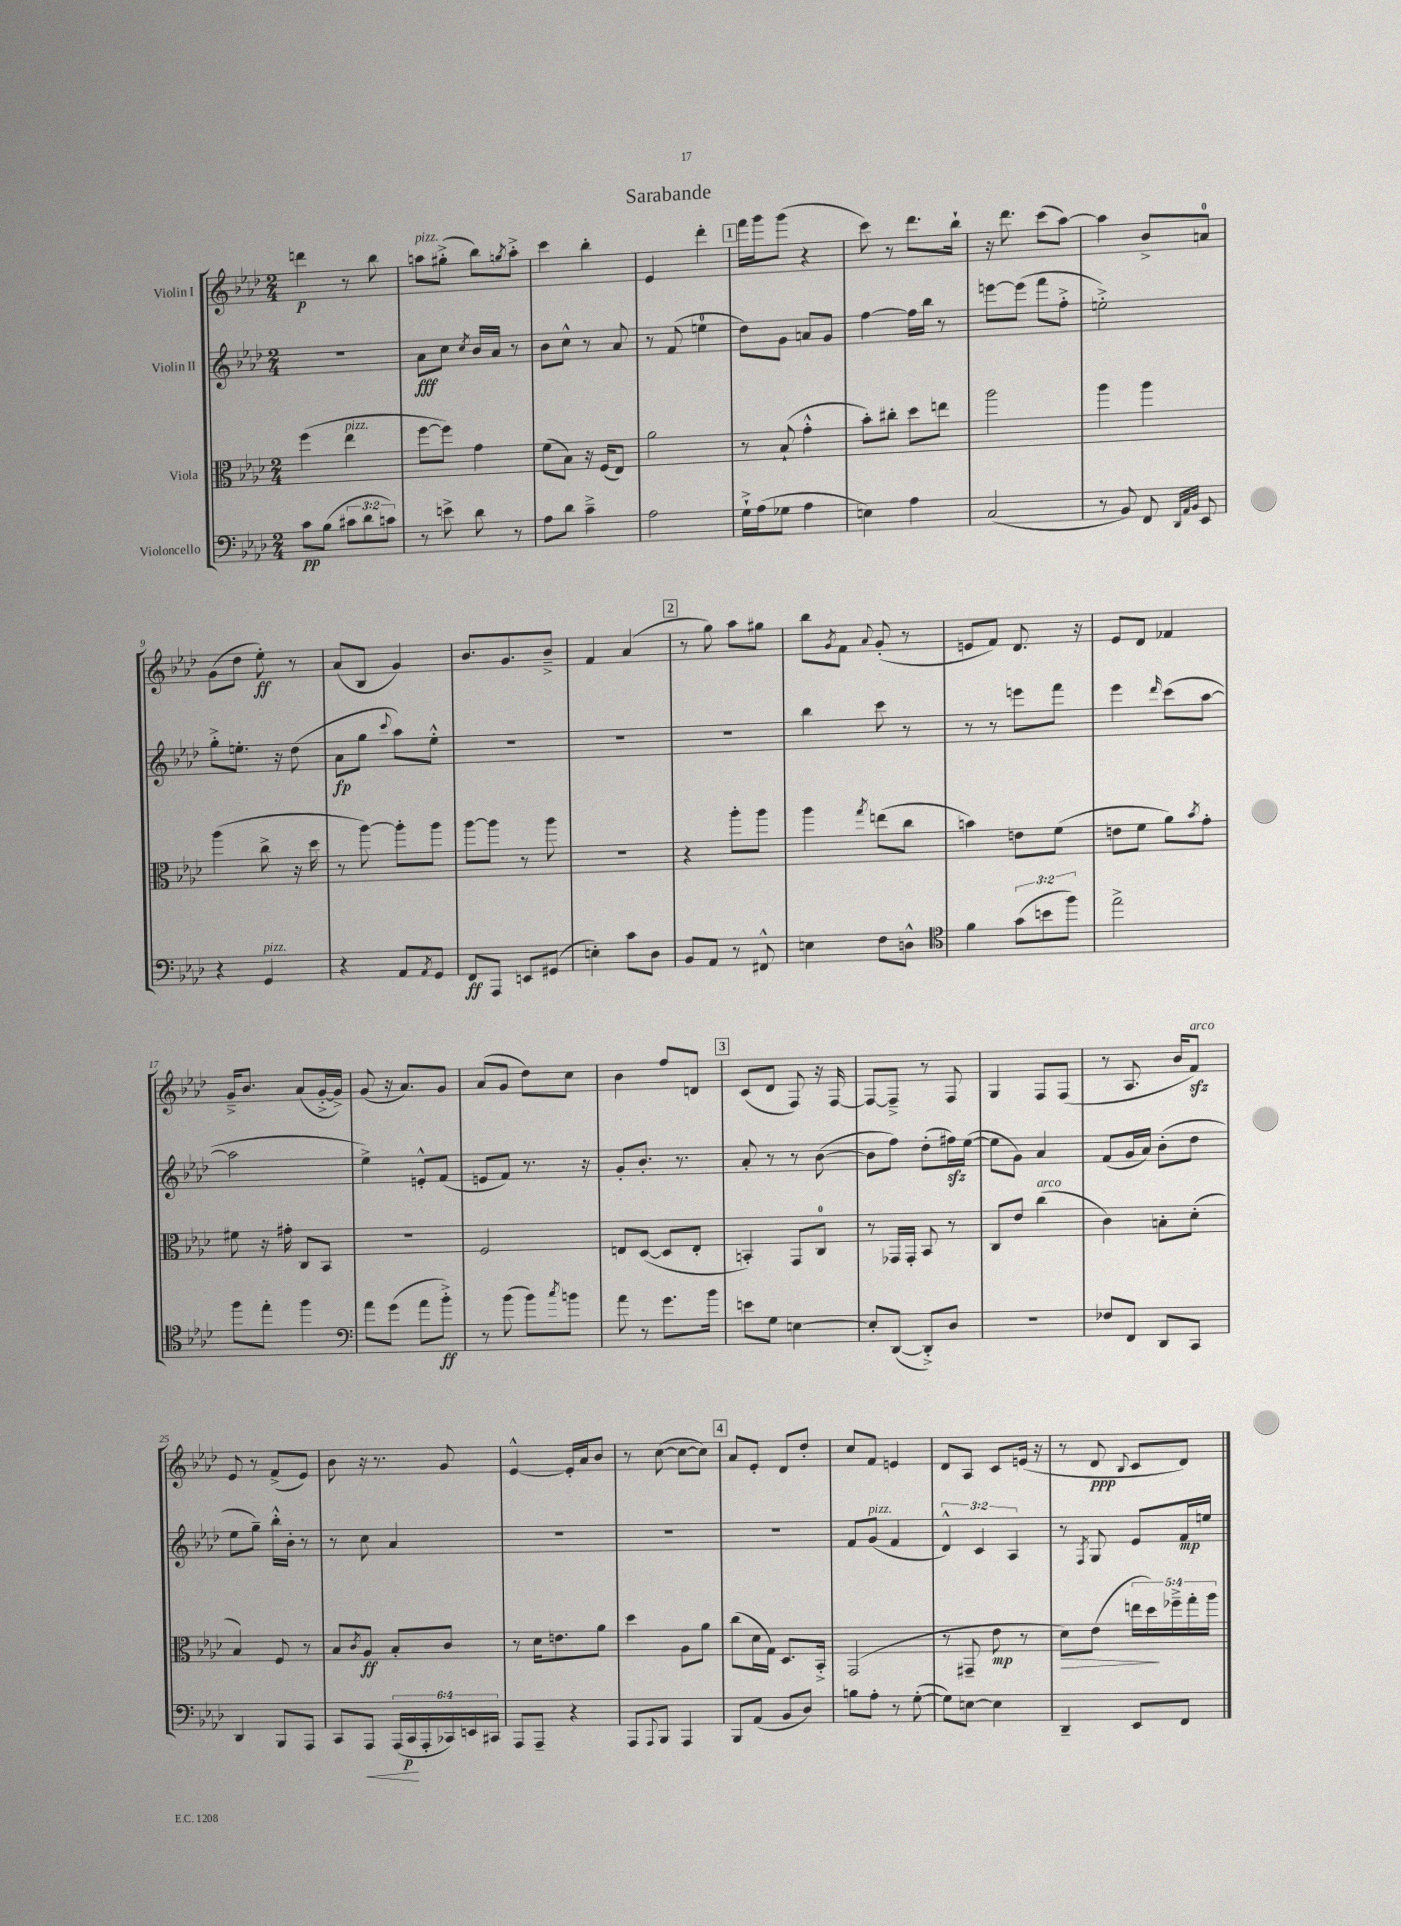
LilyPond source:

\header { title = "Sarabande" }
<<
\new StaffGroup <<
\new Staff = "s0" \with { instrumentName = "Violin I" } {
    \clef treble \key aes \major \numericTimeSignature \time 2/4
    d'''4\p r8 bes''8 |
    a''8^\markup { \italic "pizz." } gis''8-.->( bes''8) \acciaccatura { g''8 } a''8-.-> |
    c'''4 bes''4-. |
    ees'4 des'''4-. |
    \mark \markup { \box "1" } f'''16 g'''16 g'''8( r4 |
    c'''8) r8 des'''8. bes''16-! |
    r16 des'''8. c'''8( aes''8~) |
    aes''4 bes'8-> a'8-0 |
    g'8( des''8 ees''8-.\ff) r8 |
    aes'8( bes8 g'4) |
    bes'8. g'8. bes'8---> |
    f'4 aes'4( |
    \mark \markup { \box "2" } r8 g''8) aes''8 gis''8 |
    bes''8 \acciaccatura { g'8 } f'8 \appoggiatura { aes'8 } g'8-.( r8 |
    e'8 f'8) des'8. r16 |
    ees'8 des'8 fes'4 |
    g'16---> bes'8. aes'8( g'16~-.-> g'16->) |
    g'8( r16 aes'8.) g'8 |
    aes'8( g'8 des''8) c''8 |
    bes'4 f''8 d'8 |
    \mark \markup { \box "3" } c'8( des'8 f8) r16 f16~ |
    f8~ f8---> r8 f8 |
    g4 f8 f8( |
    r8 aes8. bes'16 f'8\sfz^\markup { \italic "arco" }) |
    ees'8 r8 f'8->( ees'8) |
    bes'8 r16 r8. g'8 |
    ees'4~-^ ees'16-. aes'16 bes'8 |
    r8 c''8~( c''8~ c''8) |
    \mark \markup { \box "4" } aes'8 ees'8-. des'8 des''8-. |
    c''8 f'8 e'4 |
    des'8 aes8 c'8 e'16( r16 |
    r8 des'8\ppp \appoggiatura { bes8 } c'8 des'8) \bar "|." |
}
\new Staff = "s1" \with { instrumentName = "Violin II" } {
    \clef treble \key aes \major \numericTimeSignature \time 2/4 \override Staff.TupletNumber.text = #tuplet-number::calc-fraction-text
    r2 |
    aes'8\fff c''8 \acciaccatura { c''8 } bes'16 aes'16 r8 |
    bes'8 c''8-^ r8 aes'8 |
    r8 f'8( e''4-0 |
    \mark \markup { \box "1" } des''8) g'8 a'8 g'8 |
    f''4~ f''16 bes''16 r8 |
    e'''8~ e'''8( f'''8 f''8-.-> |
    e''2-.->) |
    g''8-.-> e''8.-. r16 des''8( |
    aes'8\fp g''8 \appoggiatura { c'''8 } aes''8) ees''8-.-^ |
    R2 |
    R2 |
    \mark \markup { \box "2" } R2 |
    bes''4 c'''8 r8 |
    r8 r8 e'''8 f'''8 |
    ees'''4 \grace { des'''16 } c'''8( aes''8~ |
    aes''2 |
    ees''4->) e'8-.-^ f'8( |
    e'8 f'8) r8. r16 |
    g'8-. bes'8.-. r8. |
    \mark \markup { \box "3" } aes'8-. r8 r8 bes'8~( |
    bes'8 f''8) des''8-.( fis''16\sfz) ees''16~( |
    ees''8 g'8) aes'4 |
    f'8( g'16 aes'16) bes'8-.( des''8 |
    ees''8 g''8--) bes''16-.-^ bes'16-. r8 |
    r8 c''8 aes'4 |
    R2 |
    R2 |
    \mark \markup { \box "4" } R2 |
    f'8 g'8^\markup { \italic "pizz." }( f'4 |
    \tuplet 3/2 { des'4-^) c'4 aes4 } |
    r8 \acciaccatura { f8 } g8 ees'8 f'16\mp e''16 \bar "|." |
}
\new Staff = "s2" \with { instrumentName = "Viola" } {
    \clef alto \key aes \major \numericTimeSignature \time 2/4 \override Staff.TupletNumber.text = #tuplet-number::calc-fraction-text
    f''4( ees''4^\markup { \italic "pizz." } |
    f''8~ f''8) g'4 |
    f'8( bes8) r16 f16( ees8) |
    aes'2 |
    \mark \markup { \box "1" } r8 bes8-!( g'4-.-^ |
    bes'8-.) cis''8-. des''8 e''8 |
    aes''2 |
    aes''4 aes''4 |
    aes''4( c''8-> r16 des''16 |
    r8 aes''8~) aes''8-. aes''8 |
    aes''8~ aes''8 r8 aes''8 |
    R2 |
    \mark \markup { \box "2" } r4 aes''8-. aes''8 |
    aes''4 \acciaccatura { g''8 } e''8( c''8 |
    b'4) e'8 f'8( |
    e'8 f'8 aes'8) \acciaccatura { bes'8 } g'8-. |
    fis'8 r16 gis'16-. c8 bes,8 |
    R2 |
    f2 |
    e8 des8~( des8 e8-. |
    \mark \markup { \box "3" } b,4-.) g,8 c8-0 |
    r8 ges,16 ges,16-. bes,8 r8 |
    c8 ees'8 c''4^\markup { \italic "arco" }( |
    c'4) b8-. des'8-.( |
    bes4) f8 r8 |
    bes8 \acciaccatura { c'8 } aes8\ff bes8-. c'8 |
    r8 des'16 e'8. aes'8 |
    des''4 aes8 aes'8 |
    \mark \markup { \box "4" } c''8( des'16 g16) des8. bes,16-.-> |
    g,2( |
    r8 gis,8-- ees'8\mp r8 |
    des'8\>) ees'8( \tuplet 5/4 { e''16 des''16\!) fes''16---> g''16-. aes''16 } \bar "|." |
}
\new Staff = "s3" \with { instrumentName = "Violoncello" } {
    \clef bass \key aes \major \numericTimeSignature \time 2/4 \override Staff.TupletNumber.text = #tuplet-number::calc-fraction-text
    c'8\pp bes8( \tuplet 3/2 { cis'8 des'8 c'8) } |
    r8 e'8-> des'8 r8 |
    aes8 des'8 c'4---> |
    aes2 |
    \mark \markup { \box "1" } g16-!-> aes16( ges8 aes4 |
    e4) aes4 |
    c2( |
    r8 bes,8) f,8 \grace { des,32 aes,32 bes,32 } ees,8 |
    r4 g,4^\markup { \italic "pizz." } |
    r4 aes,8 \acciaccatura { aes,8 } g,8 |
    f,8\ff aes,,8 e,8 gis,8( |
    e4-.) c'8 des8 |
    \mark \markup { \box "2" } bes,8 aes,8 r8 fis,8-^ |
    e4 f8 d8-^ |
    \clef tenor f'4 \tuplet 3/2 { g'8( b'8 f''8) } |
    ees''2-> |
    f''8 ees''8-. f''4 |
    \clef bass aes'8 g'8( aes'8 bes'8-.->\ff) |
    r8 bes'8( bes'8) \acciaccatura { c''8 } b'8 |
    aes'8 r8 g'8. bes'16 |
    \mark \markup { \box "3" } e'8 g8 e4~ |
    e8-. des,8~( des,8-.->) des8 |
    r2 |
    fes8 f,8 des,8 c,8 |
    des,4 bes,,8 aes,,8 |
    c,8 aes,,8\< \tuplet 6/4 { aes,,16( c,16\p\! aes,,16-. ces,16) e,16 cis,16 } |
    aes,,8 aes,,8-- r4 |
    aes,,8 \appoggiatura { aes,,8 } bes,,8 aes,,4 |
    \mark \markup { \box "4" } bes,,8 aes,8( bes,8 des8) |
    b8 aes8-. r8 g8~-.( |
    g8) e8~ e4 |
    des,4-- ees,8 f,8 \bar "|." |
}
>>
>>
